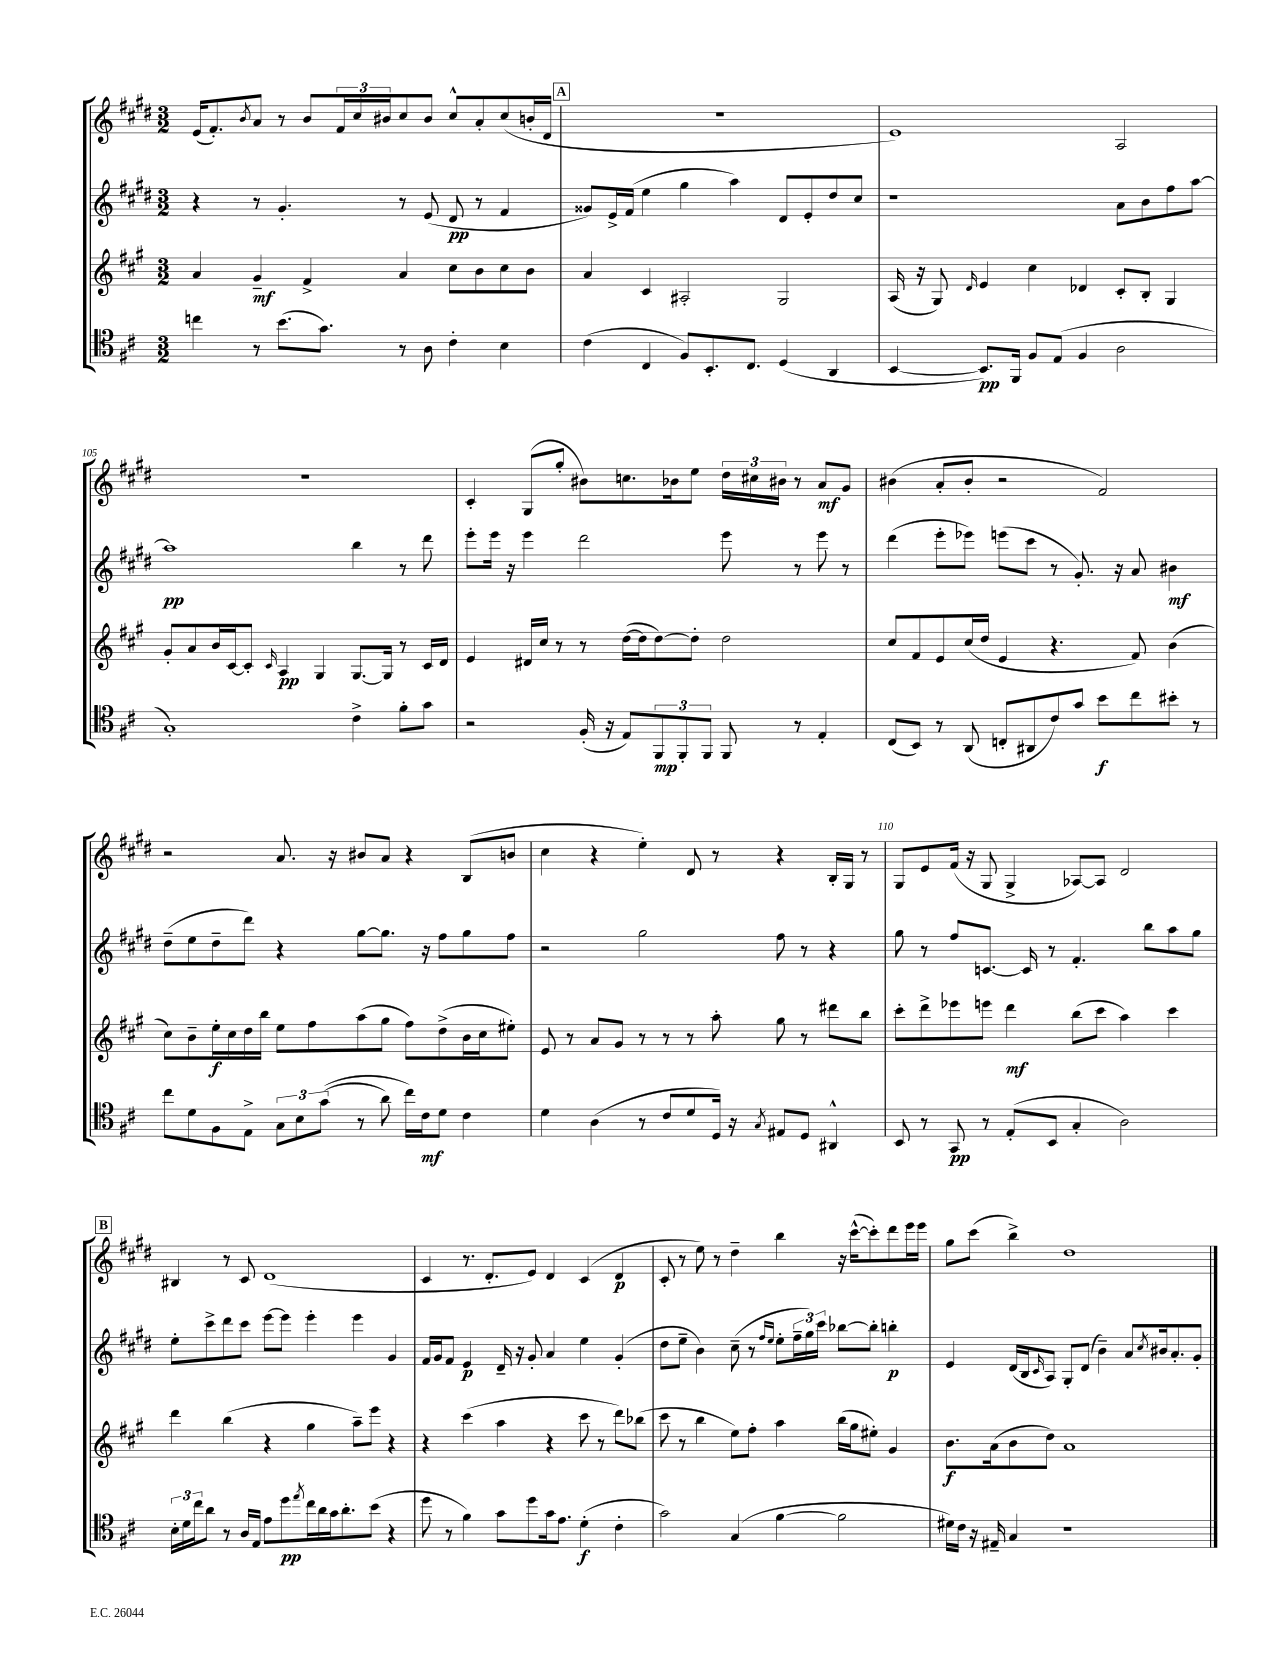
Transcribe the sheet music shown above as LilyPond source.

<<
\new StaffGroup <<
\new Staff = "s0" {
    \clef treble \key e \major \numericTimeSignature \time 3/2
    e'16( fis'8.-.) \acciaccatura { b'8 } a'8 r8 b'8 \tuplet 3/2 { fis'16 cis''16 bis'16 } cis''8 bis'8 cis''8-^ a'8-. cis''8( b'16-. dis'16 |
    \mark \markup { \box "A" } R1. |
    e'1) a2 |
    R1. |
    cis'4-. gis8( gis''8-. bis'8) c''8. bes'16 e''8 \tuplet 3/2 { dis''16 cis''16 bis'16 } r8 a'8\mf gis'8 |
    bis'4( a'8-. bis'8-. r2 fis'2) |
    r2 a'8. r16 bis'8 a'8 r4 b8( b'8 |
    cis''4 r4 e''4-.) dis'8 r8 r4 b16-. gis16 r8 |
    gis8 e'8 fis'16( r16 gis8 gis4-> aes8~) aes8 dis'2 |
    \mark \markup { \box "B" } bis4 r8 cis'8 dis'1( |
    cis'4 r8. dis'8.-. e'8) dis'4 cis'4( dis'4\p |
    cis'8-. r8 e''8) r8 dis''4-- b''4 r16 cis'''16~-^( cis'''8-.) dis'''8 e'''16 e'''16 |
    gis''8 cis'''8( b''4->) dis''1 \bar "|." |
}
\new Staff = "s1" {
    \clef treble \key e \major \numericTimeSignature \time 3/2
    r4 r8 gis'4.-. r8 e'8( dis'8\pp r8 fis'4 |
    \mark \markup { \box "A" } gisis'8) e'16-> fis'16( e''4 gis''4 a''4) dis'8 e'8-. dis''8 cis''8 |
    r1 a'8 b'8 fis''8 a''8~ |
    a''1\pp b''4 r8 dis'''8 |
    e'''8-. e'''16 r16 e'''4 dis'''2 e'''8 r8 e'''8 r8 |
    dis'''4( e'''8-. ees'''8) e'''8( cis'''8 r8 gis'8.-.) r16 a'8 bis'4\mf |
    dis''8--( e''8 dis''8-- dis'''8) r4 gis''8~ gis''8. r16 fis''8 gis''8 fis''8 |
    r2 gis''2 fis''8 r8 r4 |
    gis''8 r8 fis''8 c'8.~ c'16 r8 fis'4.-. b''8 a''8 gis''8 |
    \mark \markup { \box "B" } e''8-. cis'''8-> dis'''8 cis'''8 e'''8~ e'''8 e'''4-. e'''4 gis'4 |
    fis'16 gis'16 fis'8 e'4\p dis'16-- r16 gis'8-. a'4 e''4 gis'4-.( |
    dis''8 e''8-- b'4) cis''8--( r8 \grace { fis''16 e''16 } e''8-. \tuplet 3/2 { fis''16-- gis''16) cis'''16 } bes''8~ bes''8-. b''4-.\p |
    e'4 dis'16( b16 \grace { cis'16 } a8) gis8-. dis'8( b'4--) a'8 \acciaccatura { cis''8 } bis'16 a'8.-. gis'8-. \bar "|." |
}
\new Staff = "s2" {
    \clef treble \key a \major \numericTimeSignature \time 3/2
    a'4 gis'4--\mf fis'4-> a'4 cis''8 b'8 cis''8 b'8 |
    \mark \markup { \box "A" } a'4 cis'4 ais2-. gis2 |
    a16( r16 gis8) \grace { d'16 } e'4 cis''4 des'4 cis'8-. b8-. gis4 |
    gis'8-. a'8 b'16 cis'16~ cis'8-. \grace { cis'16 } a4\pp gis4 gis8.~ gis16 r8 cis'16 d'16 |
    e'4 dis'16 cis''16 r8 r8 d''16~( d''16 d''8~) d''8-. d''2 |
    cis''8 fis'8 e'8 cis''16( d''16 e'4 r4. fis'8) b'4( |
    cis''8) b'8-- e''16-.\f cis''16 d''16 b''16 e''8 fis''8 a''8( gis''8 fis''8) d''8->( b'16 cis''16 eis''8-.) |
    e'8 r8 a'8 gis'8 r8 r8 r8 a''8-. gis''8 r8 dis'''8 b''8 |
    cis'''8-. d'''8-> ees'''8 e'''8 d'''4\mf b''8( cis'''8 a''4) cis'''4 |
    \mark \markup { \box "B" } d'''4 b''4( r4 gis''4 a''8--) e'''8 r4 |
    r4 cis'''4( a''4 r4 cis'''8 r8 d'''8) bes''8( |
    cis'''8 r8 b''4 e''8) fis''8-. a''4 b''16( gis''16 eis''8-.) gis'4 |
    b'8.\f a'16( b'8 d''8) a'1 \bar "|." |
}
\new Staff = "s3" {
    \clef tenor \key d \major \numericTimeSignature \time 3/2
    c''4 r8 b'8.( g'8.) r8 a8 cis'4-. b4 |
    \mark \markup { \box "A" } cis'4( cis4 fis8) b,8.-. cis8. d4( a,4 |
    b,4~ b,8.\pp) fis,16 fis8 e8( fis4 a2 |
    g1-.) cis'4-> fis'8-. g'8 |
    r2 fis16-.( r16 e8) \tuplet 3/2 { fis,8\mp fis,8-. fis,8 } fis,8 r8 e4-. |
    cis8( b,8) r8 a,8( c8-. ais,8 cis'8) g'8 b'8\f cis''8 bis'8-. r8 |
    cis''8 d'8 fis8 e8-> \tuplet 3/2 { g8 b8 g'8(\( } r8 a'8) cis''16\) cis'16\mf d'8 cis'4 |
    d'4 a4( r8 cis'8 d'8 d16) r16 \acciaccatura { g8 } eis8 d8 ais,4-^ |
    b,8 r8 g,8\pp r8 e8-.( b,8 g4-. a2) |
    \mark \markup { \box "B" } \tuplet 3/2 { b16-. d'16 cis''16 } a'8 r8 a16 e16 e'8 d''8\pp \acciaccatura { e''8 } cis''16 a'16 g'16 a'8.-. b'8( r4 |
    d''8 r8 fis'4) g'8 d''8 g'16 e'8. d'4-.\f( cis'4-. |
    g'2) g4( fis'4~ fis'2 |
    dis'16) cis'16 r16 eis16-- g4 r1 \bar "|." |
}
>>
>>
\layout { \context { \Score currentBarNumber = #102 \override BarNumber.break-visibility = ##(#f #t #t) barNumberVisibility = #(every-nth-bar-number-visible 5) } }
